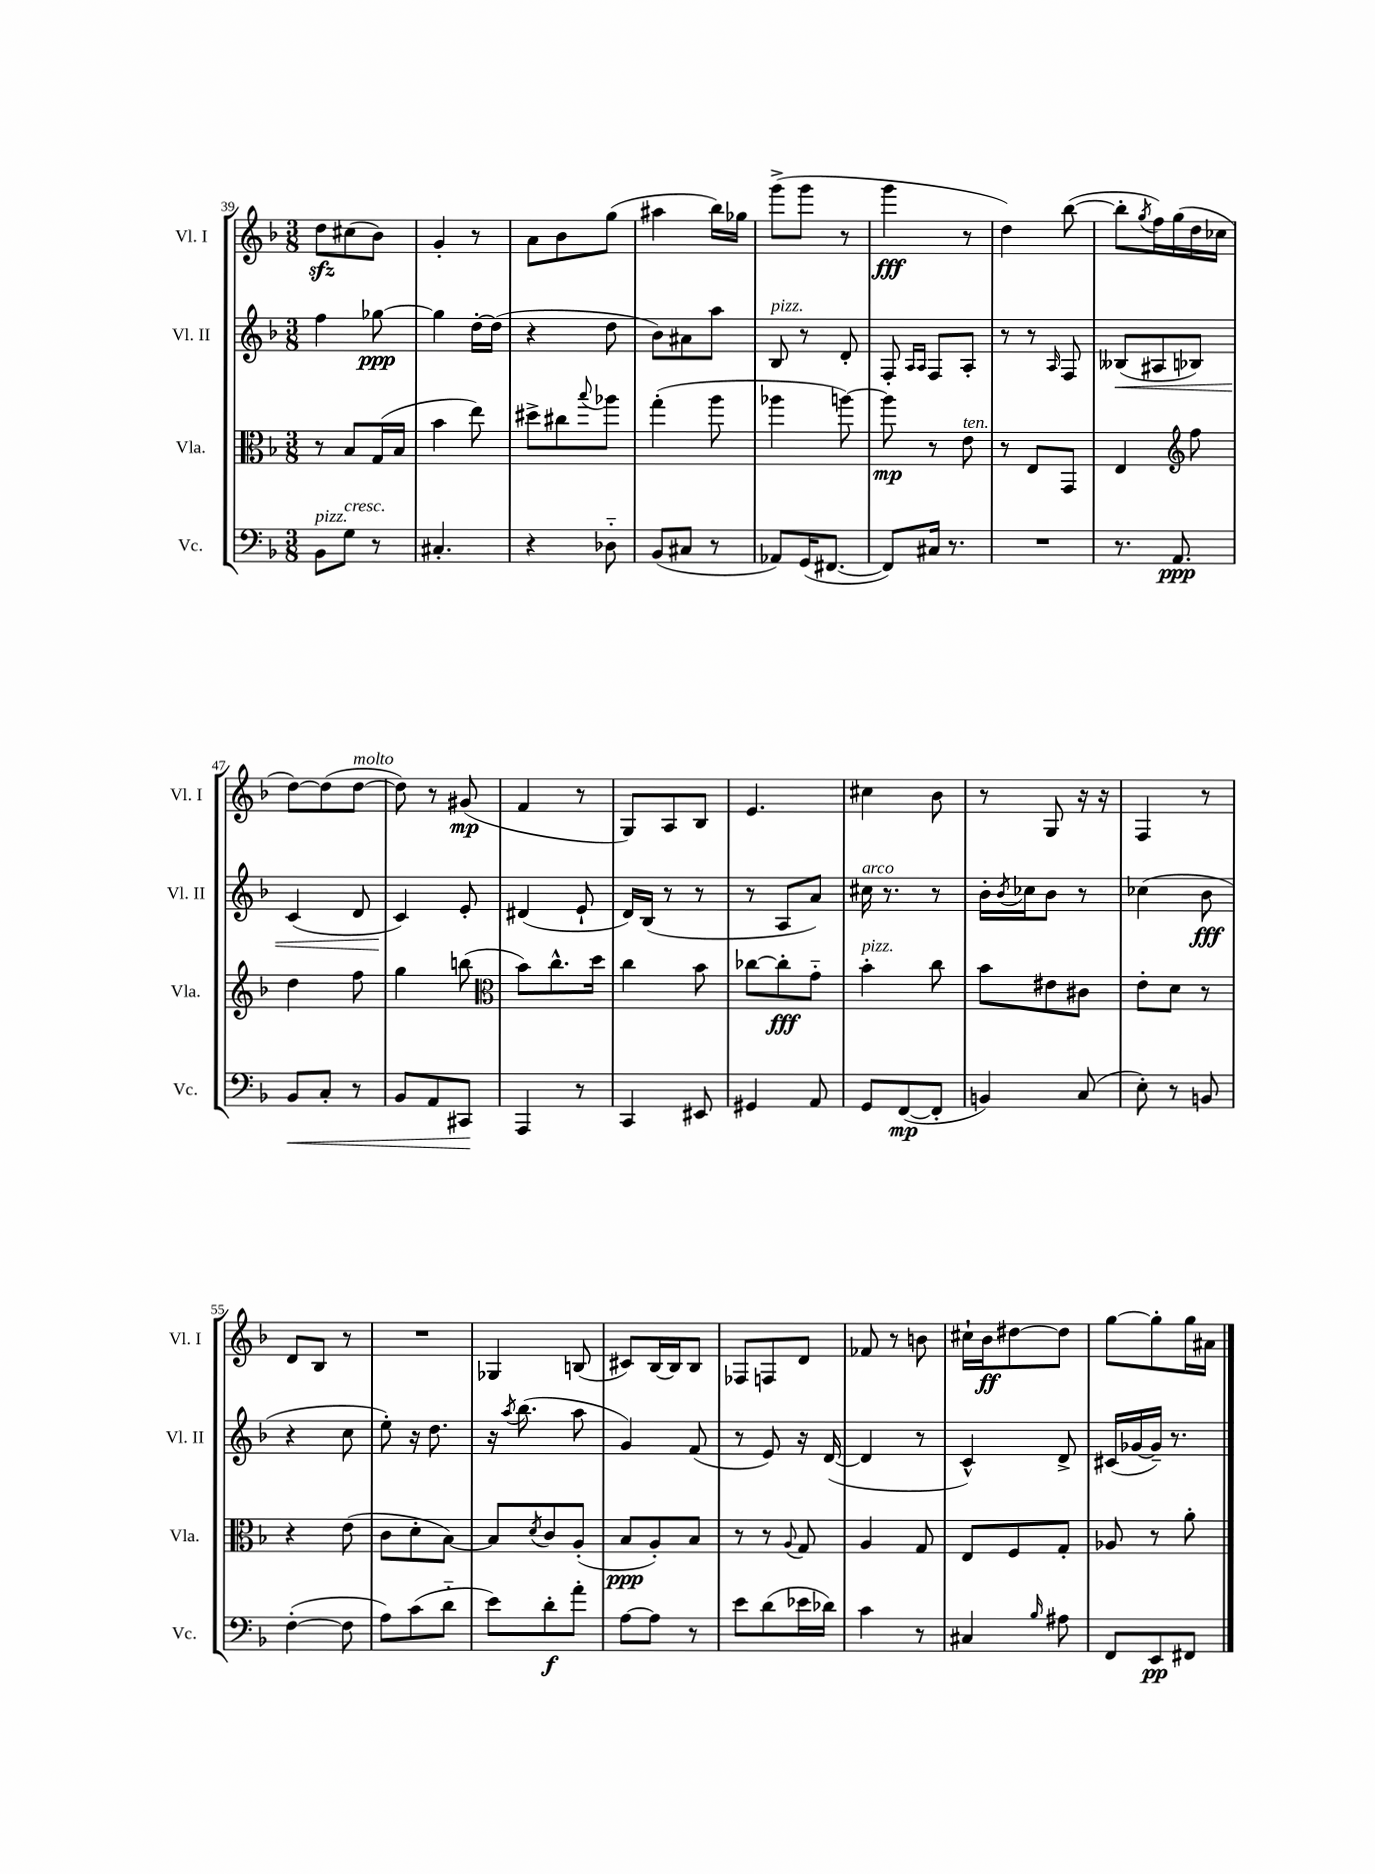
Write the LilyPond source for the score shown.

<<
\new StaffGroup <<
\new Staff = "s0" \with { instrumentName = "Vl. I" shortInstrumentName = "Vl. I" } {
    \clef treble \key f \major \numericTimeSignature \time 3/8
    d''8\sfz cis''8( bes'8) |
    g'4-. r8 |
    a'8 bes'8 g''8( |
    ais''4 bes''16) ges''16 |
    g'''8->( g'''8 r8 |
    g'''4\fff r8 |
    d''4) bes''8~( |
    bes''8-. \acciaccatura { g''8 } f''16) g''16( d''16 ces''16 |
    d''8~) d''8( d''8~^\markup { \italic "molto" } |
    d''8) r8 gis'8\mp( |
    f'4 r8 |
    g8) a8 bes8 |
    e'4. |
    cis''4 bes'8 |
    r8 g8 r16 r16 |
    f4 r8 |
    d'8 bes8 r8 |
    R4. |
    ges4 b8( |
    cis'8) bes16~ bes16 bes8 |
    fes8 f8 d'8 |
    fes'8 r8 b'8 |
    cis''16-! bes'16\ff dis''8~ dis''8 |
    g''8~ g''8-. g''16 ais'16 \bar "|." |
}
\new Staff = "s1" \with { instrumentName = "Vl. II" shortInstrumentName = "Vl. II" } {
    \clef treble \key f \major \numericTimeSignature \time 3/8
    f''4 ges''8~\ppp |
    ges''4 d''16~-. d''16( |
    r4 d''8 |
    bes'8) ais'8 a''8 |
    bes8^\markup { \italic "pizz." } r8 d'8-. |
    f8-. \grace { a16 a16 } f8 a8-. |
    r8 r8 \grace { a16 } f8 |
    beses8\<( ais8 bes8) |
    c'4( d'8 |
    c'4\!) e'8-. |
    dis'4( e'8-! |
    d'16) bes16( r8 r8 |
    r8 a8 a'8) |
    cis''16^\markup { \italic "arco" } r8. r8 |
    bes'16-. \acciaccatura { bes'8 } ces''16 bes'8 r8 |
    ces''4( bes'8\fff |
    r4 c''8 |
    e''8-.) r16 d''8. |
    r16 \acciaccatura { a''8 } bes''8.( a''8 |
    g'4) f'8( |
    r8 e'8) r16 d'16~( |
    d'4 r8 |
    c'4-^) d'8-> |
    cis'16( ges'16~ ges'16--) r8. \bar "|." |
}
\new Staff = "s2" \with { instrumentName = "Vla." shortInstrumentName = "Vla." } {
    \clef alto \key f \major \numericTimeSignature \time 3/8
    r8 bes8 g16( bes16 |
    bes'4 e''8) |
    dis''8-> cis''8 \appoggiatura { bes''8 } aes''8 |
    g''4-.( a''8 |
    aes''4 a''8~) |
    a''8\mp r8 e'8^\markup { \italic "ten." } |
    r8 e8 g,8 |
    e4 \clef treble f''8 |
    d''4 f''8 |
    g''4 b''8( |
    \clef alto bes'8) c''8.-^ d''16 |
    c''4 bes'8 |
    ces''8~ ces''8-.\fff g'8-_ |
    bes'4-.^\markup { \italic "pizz." } c''8 |
    bes'8 eis'8 cis'8 |
    e'8-. d'8 r8 |
    r4 e'8( |
    c'8 d'8-. bes8~) |
    bes8 \acciaccatura { d'8 } c'8 a8-.( |
    bes8\ppp a8-.) bes8 |
    r8 r8 \appoggiatura { a8 } g8 |
    a4 g8 |
    e8 f8 g8-. |
    aes8 r8 a'8-. \bar "|." |
}
\new Staff = "s3" \with { instrumentName = "Vc." shortInstrumentName = "Vc." } {
    \clef bass \key f \major \numericTimeSignature \time 3/8
    bes,8^\markup { \italic "pizz." } g8^\markup { \italic "cresc." } r8 |
    cis4.-. |
    r4 des8-_ |
    bes,8( cis8 r8 |
    aes,8) g,16( fis,8.~ |
    fis,8) cis16 r8. |
    R4. |
    r8. a,8.\ppp |
    bes,8\< c8-. r8 |
    bes,8 a,8 cis,8\! |
    a,,4 r8 |
    c,4 eis,8 |
    gis,4 a,8 |
    g,8 f,8~\mp( f,8-. |
    b,4) c8( |
    e8-.) r8 b,8 |
    f4~-.( f8 |
    a8) c'8( d'8-_ |
    e'8) d'8-.\f a'8-. |
    a8~ a8 r8 |
    e'8 d'8( ees'16 des'16) |
    c'4 r8 |
    cis4 \grace { bes16 } ais8 |
    f,8 e,8\pp fis,8 \bar "|." |
}
>>
>>
\layout { \context { \Score currentBarNumber = #39 } }
